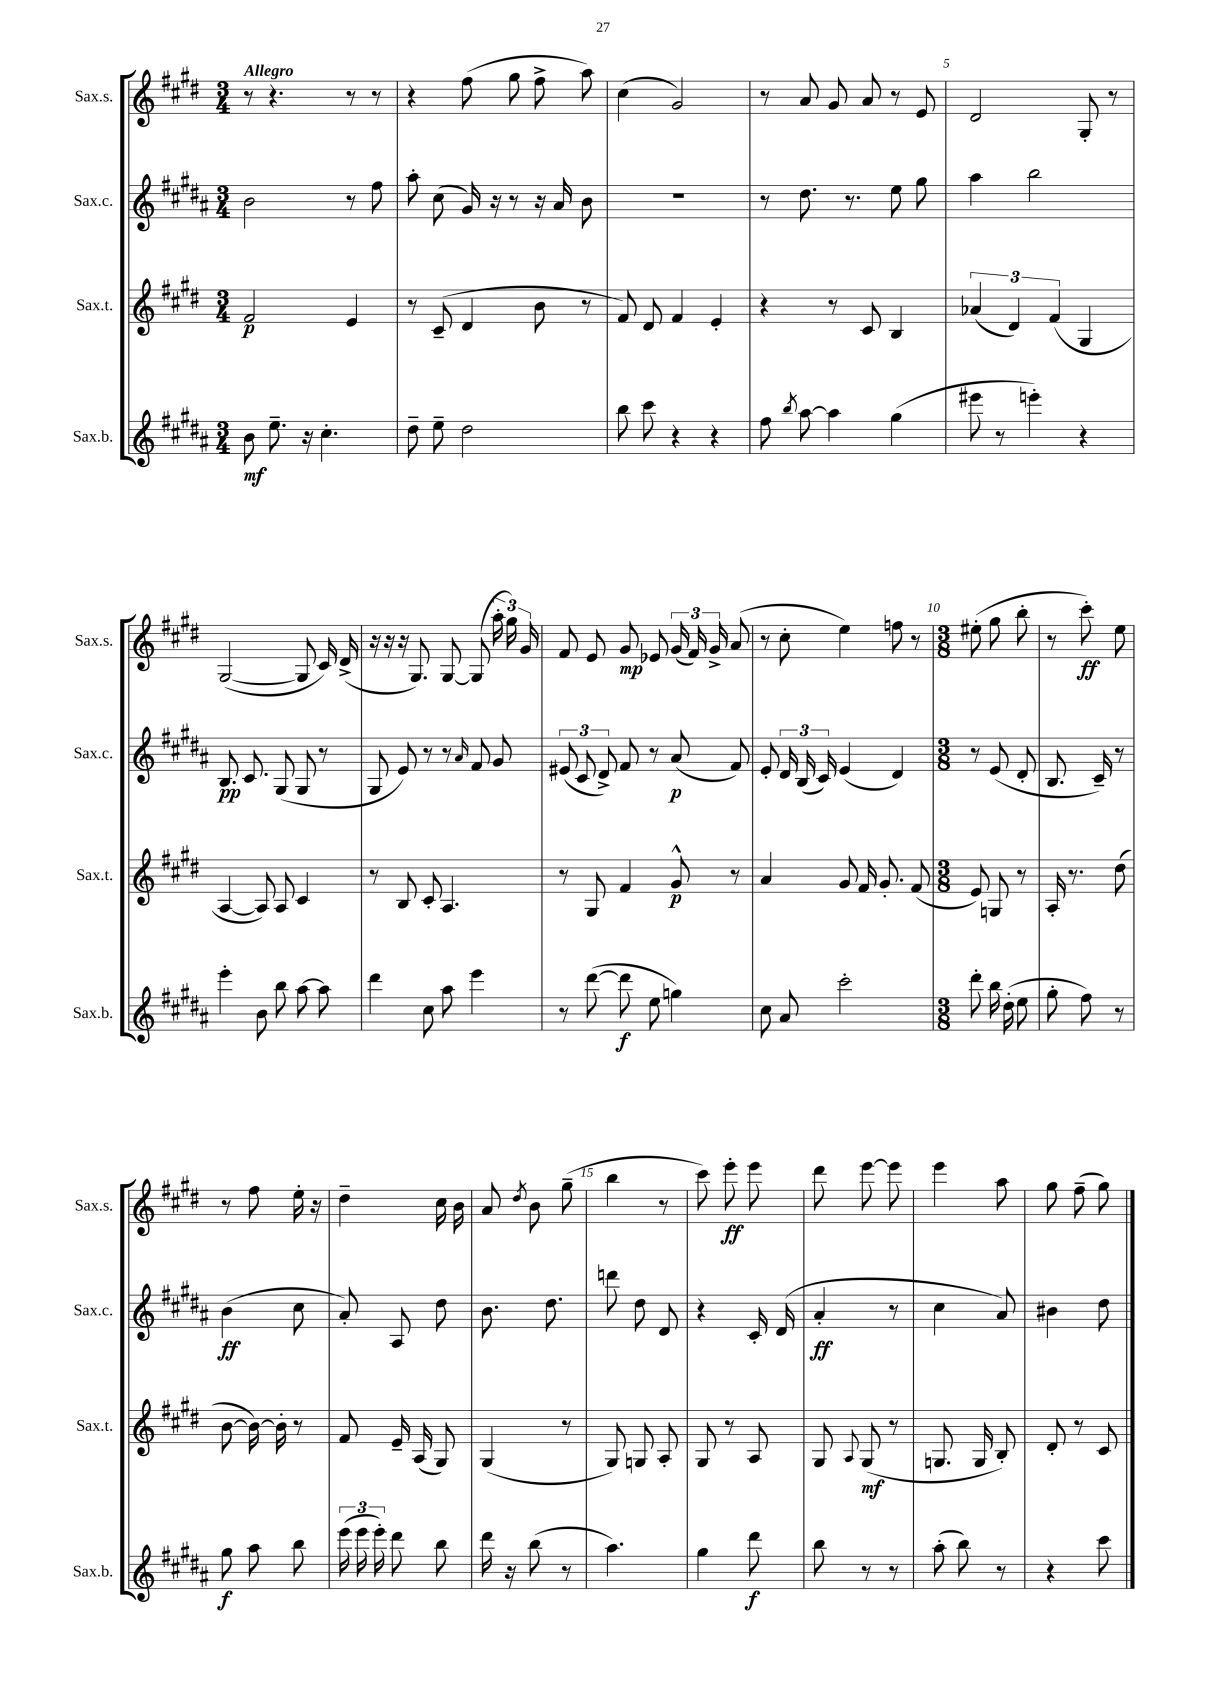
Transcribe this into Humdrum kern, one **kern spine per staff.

**kern	**dynam	**kern	**dynam	**kern	**dynam	**kern	**dynam
*part4	*part4	*part3	*part3	*part2	*part2	*part1	*part1
*staff4	*staff4	*staff3	*staff3	*staff2	*staff2	*staff1	*staff1
*I"Sax.b.	*	*I"Sax.t.	*	*I"Sax.c.	*	*I"Sax.s.	*
*I'Sax.b.	*	*I'Sax.t.	*	*I'Sax.c.	*	*I'Sax.s.	*
*clefG2	*	*clefG2	*	*clefG2	*	*clefG2	*
*k[f#c#g#d#a#]	*	*k[f#c#g#d#]	*	*k[f#c#g#d#a#]	*	*k[f#c#g#d#]	*
*M3/4	*	*M3/4	*	*M3/4	*	*M3/4	*
=1	=1	=1	=1	=1	=1	=1	=1
!	!	!	!	!	!	!LO:TX:a:B:t=Allegro	!
8b\	mf	2f#/	p	2b\	.	8r	.
8.ee~\	.	.	.	.	.	4.r	.
16r	.	.	.	.	.	.	.
4.cc#'\	.	.	.	.	.	.	.
.	.	4e/	.	8r	.	8r	.
.	.	.	.	8ff#\	.	8r	.
=2	=2	=2	=2	=2	=2	=2	=2
8dd#~\	.	8r	.	8aa#'\	.	4r	.
8ee~\	.	(8c#~/	.	(8cc#\	.	.	.
2dd#\	.	4d#/	.	16g#/)	.	(8ff#\	.
.	.	.	.	16r	.	.	.
.	.	.	.	8r	.	8gg#\	.
.	.	8b\	.	16r	.	8ff#^\	.
.	.	.	.	16a#/	.	.	.
.	.	8r	.	8b\	.	8aa\)	.
=3	=3	=3	=3	=3	=3	=3	=3
8bb\	.	8f#/)	.	2.r	.	(4cc#\	.
8ccc#\	.	8d#/	.	.	.	.	.
4r	.	4f#/	.	.	.	2g#/)	.
4r	.	4e'/	.	.	.	.	.
=4	=4	=4	=4	=4	=4	=4	=4
8ff#\	.	4r	.	8r	.	8r	.
8qbb/	.	.	.	.	.	.	.
[8aa#\	.	.	.	8.dd#\	.	8a/	.
4aa#\]	.	8r	.	.	.	8g#/	.
.	.	.	.	8.r	.	.	.
.	.	8c#/	.	.	.	8a/	.
(4gg#\	.	4B/	.	8ee\	.	8r	.
.	.	.	.	8gg#\	.	8e/	.
=5	=5	=5	=5	=5	=5	=5	=5
8eee#X\	.	(6a-X/	.	4aa#\	.	2d#/	.
8r	.	.	.	.	.	.	.
.	.	6d#/)	.	.	.	.	.
4eeen'\)	.	.	.	2bb\	.	.	.
.	.	(6f#/	.	.	.	.	.
4r	.	4G#/	.	.	.	8G#'/	.
.	.	.	.	.	.	8r	.
!!LO:LB:g=z
=6	=6	=6	=6	=6	=6	=6	=6
4eee'\	.	[4A/	.	8.B/	pp	([2G#/	.
.	.	.	.	8.c#/	.	.	.
8b\	.	8A/])	.	.	.	.	.
8bb\	.	8A/	.	(8G#/	.	.	.
[8aa#\	.	4c#/	.	8G#/	.	8G#/]	.
8aa#\]	.	.	.	8r	.	16c#/)	.
.	.	.	.	.	.	(16d#^/	.
=7	=7	=7	=7	=7	=7	=7	=7
4ddd#\	.	8r	.	8G#/	.	16r	.
.	.	.	.	.	.	16r	.
.	.	8B/	.	8e/)	.	16r	.
.	.	.	.	.	.	8.G#/)	.
8cc#\	.	8c#'/	.	8r	.	.	.
8aa#\	.	4.A/	.	8r	.	[8G#/	.
.	.	.	.	16qqa#/	.	.	.
4eee\	.	.	.	8f#/	.	(8G#/]	.
.	.	.	.	8g#/	.	24aa'\	.
.	.	.	.	.	.	24gg#\)	.
.	.	.	.	.	.	24g#/	.
=8	=8	=8	=8	=8	=8	=8	=8
8r	.	8r	.	(12e#X/	.	8f#/	.
.	.	.	.	12c#/	.	.	.
([8ddd#\	.	8G#/	.	.	.	8e/	.
.	.	.	.	12d#^/)	.	.	.
8ddd#\]	f	4f#/	.	8f#/	.	8g#/	mp
8ee\	.	.	.	8r	.	8e-X/	.
4ggn\)	.	8g#^^/	p	(8a#/	p	(24g#/	.
.	.	.	.	.	.	24f#/)	.
.	.	.	.	.	.	24g#^/	.
.	.	8r	.	8f#/)	.	(8a/	.
=9	=9	=9	=9	=9	=9	=9	=9
8cc#\	.	4a/	.	8e'/	.	8r	.
8a#/	.	.	.	24d#/	.	8cc#'\	.
.	.	.	.	(24B/	.	.	.
.	.	.	.	24c#/)	.	.	.
2ccc#'\	.	8g#/	.	(4e/	.	4ee\)	.
.	.	16f#/	.	.	.	.	.
.	.	8.g#'/	.	.	.	.	.
.	.	.	.	4d#/)	.	8ffn\	.
.	.	(8f#/	.	.	.	8r	.
=10	=10	=10	=10	=10	=10	=10	=10
*M3/8	*	*M3/8	*	*M3/8	*	*M3/8	*
8ddd#'\	.	8e/)	.	8r	.	(8ee#X'\	.
16bb\	.	8Gn/	.	(8e/	.	8gg#\	.
(16dd#'\	.	.	.	.	.	.	.
8ee\	.	8r	.	8d#'/	.	8bb'\	.
=11	=11	=11	=11	=11	=11	=11	=11
8gg#'\	.	16A'/	.	8.B/	.	8r	.
.	.	8.r	.	.	.	.	.
8ff#\)	.	.	.	.	.	8ccc#'\)	ff
.	.	.	.	16c#~/)	.	.	.
8r	.	(8dd#\	.	8r	.	8ee\	.
!!LO:LB:g=z
=12	=12	=12	=12	=12	=12	=12	=12
8gg#\	f	[8b\	.	(4b\	ff	8r	.
8aa#\	.	16b\_)	.	.	.	8ff#\	.
.	.	16b'\]	.	.	.	.	.
8bb\	.	8r	.	8cc#\	.	16ee'\	.
.	.	.	.	.	.	16r	.
=13	=13	=13	=13	=13	=13	=13	=13
(24eee\	.	8f#/	.	8a#'/)	.	4dd#~\	.
24eee\	.	.	.	.	.	.	.
24eee'\)	.	.	.	.	.	.	.
8ddd#\	.	16e~/	.	8A#/	.	.	.
.	.	(16A/	.	.	.	.	.
8bb\	.	8G#/)	.	8dd#\	.	16cc#\	.
.	.	.	.	.	.	16b\	.
=14	=14	=14	=14	=14	=14	=14	=14
16ddd#\	.	(4G#/	.	8.b\	.	8a/	.
16r	.	.	.	.	.	.	.
.	.	.	.	.	.	8qdd#/	.
(8bb\	.	.	.	.	.	8b\	.
.	.	.	.	8.dd#\	.	.	.
8r	.	8r	.	.	.	(8gg#~\	.
=15	=15	=15	=15	=15	=15	=15	=15
4.aa#\)	.	8G#/)	.	8dddn\	.	4bb\	.
.	.	8Gn/	.	8dd#\	.	.	.
.	.	8A'/	.	8d#/	.	8r	.
=16	=16	=16	=16	=16	=16	=16	=16
4gg#\	.	8G#/	.	4r	.	8ccc#\)	.
.	.	8r	.	.	.	8eee'\	ff
8ddd#\	f	8A/	.	16c#'/	.	8eee\	.
.	.	.	.	(16d#/	.	.	.
=17	=17	=17	=17	=17	=17	=17	=17
8bb\	.	8G#/	.	4a#'/	ff	8ddd#\	.
.	.	8qqA/	.	.	.	.	.
8r	.	(8G#/	mf	.	.	[8eee\	.
8r	.	8r	.	8r	.	8eee\]	.
=18	=18	=18	=18	=18	=18	=18	=18
(8aa#'\	.	8.Gn/	.	4cc#\	.	4eee\	.
8bb\)	.	.	.	.	.	.	.
.	.	16G/	.	.	.	.	.
8r	.	8B'/)	.	8a#/)	.	8aa\	.
=19	=19	=19	=19	=19	=19	=19	=19
4r	.	8d#'/	.	4b#X\	.	8gg#\	.
.	.	8r	.	.	.	(8ff#~\	.
8ccc#\	.	8c#/	.	8dd#\	.	8gg#\)	.
==	==	==	==	==	==	==	==
*-	*-	*-	*-	*-	*-	*-	*-
